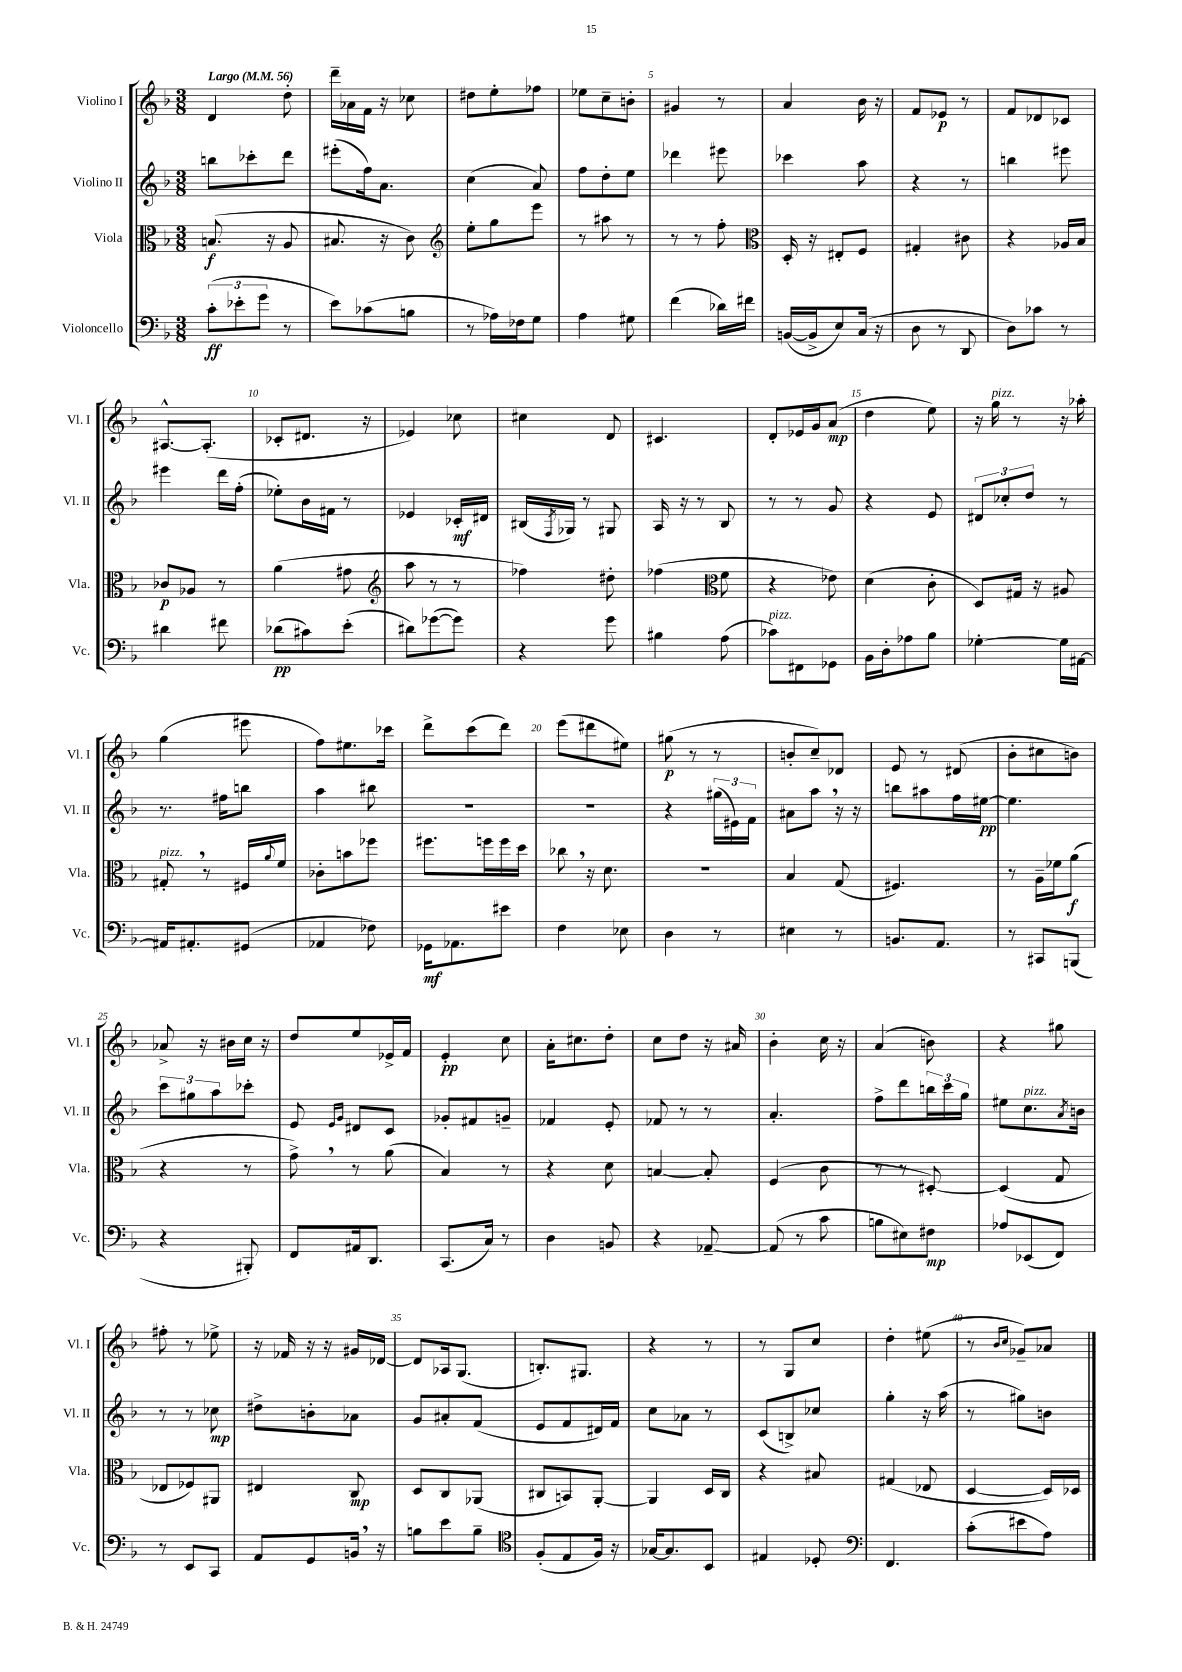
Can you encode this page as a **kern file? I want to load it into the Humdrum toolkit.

**kern	**kern	**kern	**kern
*staff4	*staff3	*staff2	*staff1
*clefF4	*clefC3	*clefG2	*clefG2
*k[b-]	*k[b-]	*k[b-]	*k[b-]
*M3/8	*M3/8	*M3/8	*M3/8
*MM56	*MM56	*MM56	*MM56
(12c'	(8.B	8bb	4d
12e-'	.	.	.
.	.	8ccc-'	.
12g	.	.	.
.	16r	.	.
8r	8A	8ddd	8dd'
=	=	=	=
8e)	8.B#	(8eee#'	16ddd~
.	.	.	16a-
(8c-	.	16ff)	16f
.	16r	8.a	16r
8B	8c)	.	8cc-
=	=	=	=
*	*clefG2	*	*
8r	8ee'	(4cc	8dd#
16A-)	8gg	.	8ee'
16F-	.	.	.
8G	8eee	8a)	8ff-
=	=	=	=
4A	8r	8ff	8ee-
.	8aa#	8dd'	8cc~
8G#	8r	8ee	8b'
=	=	=	=
(4f	8r	4ddd-	4g#
.	8r	.	.
16d-)	8ff'	8eee#	8r
16f#	.	.	.
=	=	=	=
*	*clefC3	*	*
([16BB	16D'	4ccc-	4a
16BB^]	16r	.	.
8E)	8E#'	.	.
(16C	8F	8aa	16b-
16r	.	.	16r
=	=	=	=
8D	4G#'	4r	8f
8r	.	.	8e-
8DD	8c#	8r	8r
=	=	=	=
8D)	4r	4bb	8f
8c-	.	.	8d-
8r	16A-	8eee#	8c-
.	16B-	.	.
=	=	=	=
4d#	8c-	4eee#	[8.A#^^
.	8A-	.	.
.	.	.	(8.A#']
8f#	8r	16ddd	.
.	.	(16ff'	.
=	=	=	=
(8d-	(4a	8ee-')	8c-'
8c#)	.	16b-	8.d#
.	.	16f#	.
(8e'	8g#	8r	.
.	.	.	16r
=	=	=	=
*	*clefG2	*	*
8d#)	8aa	4e-	4e-)
([8g-	8r	.	.
8g-])	8r	16c-'	8cc-
.	.	16d#	.
=	=	=	=
4r	4ff-)	(16B#	4cc#
.	.	8qF	.
.	.	16G-)	.
.	.	8r	.
8g	8dd#'	8G#	8d
=	=	=	=
4B#	(4ff-	16A	4.c#
.	.	16r	.
.	.	8r	.
*	*clefC3	*	*
(8A	8f	8B-	.
=	=	=	=
8c-)	4r	8r	8d'
8FF#	.	8r	16e-
.	.	.	16g
8GG-	8e-)	8g	(8a
=	=	=	=
16BB-	(4d	4r	4dd
16D'	.	.	.
8A-	.	.	.
8B-	8c'	8e	8ee)
=	=	=	=
[4G-'	8D)	12d#	16r
.	.	.	16gg
.	.	12cc-'	.
.	16G#	.	8r
.	.	12dd	.
.	16r	.	.
16G-]	8A#	8r	16r
[16AA#	.	.	16aa-'
=	=	=	=
16AA#]	8G#'	8.r	(4gg
8.AA#'	.	.	.
.	8r	.	.
.	.	16ff#	.
(8GG#	16F#	8bb	8eee#
.	8qqa	.	.
.	16f	.	.
=	=	=	=
4AA-	8c-'	4aa	8ff)
.	8b	.	8.ee#
8F-)	8ff-	8bb#	.
.	.	.	16ccc-
=	=	=	=
16GG-	8.ff#	4.r	8ddd^
8.AA-	.	.	.
.	.	.	(8ccc
.	16ff	.	.
8e#	16ff	.	8ddd)
.	16dd	.	.
=	=	=	=
4F	8cc-	4.r	(8eee
.	16r	.	8ddd#
.	8.d	.	.
8E-	.	.	8ee#)
=	=	=	=
4D	4.r	4r	(8gg#
.	.	.	8r
8r	.	(24gg#	8r
.	.	24e#)	.
.	.	24f	.
=	=	=	=
4E#	4B-	8a#	8b'
.	.	8aa	8cc~)
8r	(8G	16r	8d-
.	.	16r	.
=	=	=	=
8.BB	4.F#)	8bb	8e
.	.	8aa#	8r
8.AA	.	.	.
.	.	16ff	(8d#
.	.	[16ee#	.
=	=	=	=
8r	8r	4.ee#]	8b-'
8CC#	16A~	.	8cc#
.	16f-	.	.
(8BBB	(8a	.	8b)
=	=	=	=
4r	4r	12ccc	8a-^
.	.	12gg#	.
.	.	.	16r
.	.	12aa	.
.	.	.	16b#
8BBB#')	8r	8ccc-'	16cc
.	.	.	16r
=	=	=	=
8FF	8g^)	8e	8dd
.	.	16qqe	.
.	.	16qqg	.
16AA#	8r	8d#	8ee
8.DD	.	.	.
.	(8a	8c	16e-^
.	.	.	16f
=	=	=	=
(8.CC	4B-)	8g-'	4e'
.	.	8f#	.
16C)	.	.	.
8r	8r	8g~	8cc
=	=	=	=
4D	4r	4f-	16a'
.	.	.	8.cc#
8BB	8d	8e'	8dd'
=	=	=	=
4r	[4B	8f-	8cc
.	.	8r	8dd
[8AA-~	8B']	8r	16r
.	.	.	16a#
=	=	=	=
(8AA-]	(4F	4.a'	4b-'
8r	.	.	.
8c	8c	.	16cc
.	.	.	16r
=	=	=	=
8B	8r	8ff^	(4a
8E#)	8r	8ddd	.
8F#	[8D#')	24bb	8b)
.	.	24ccc	.
.	.	24gg	.
=	=	=	=
8A-	(4D#]	8ee#	4r
(8EE-	.	8.cc	.
8FF)	8G	.	8gg#
.	.	8qa	.
.	.	16b	.
=	=	=	=
8r	8E-	8r	8ff#'
8EE	8F-)	8r	8r
8CC	8AA#	8cc-	8ee-^
=	=	=	=
8AA	4E#	8dd#^	16r
.	.	.	16f-
8GG	.	8b'	16r
.	.	.	16r
16BB	8C	8a-	16g#
16r	.	.	[16d-
=	=	=	=
8B	8D	8g	8d-]
8e	8C	8a#'	16A-
.	.	.	(8.G
8B~	(8AA-	(8f	.
=	=	=	=
*clefC4	*	*	*
(8F'	8C#	8e	8.B')
8E	8BB)	8f	.
.	.	.	8.G#
16F)	[8AA'	16d#)	.
16r	.	16f	.
=	=	=	=
[16G-	4AA]	8cc	4r
8.G-]	.	.	.
.	.	8a-	.
8BB-	16D	8r	8r
.	16C	.	.
=	=	=	=
4E#	4r	(8c	8r
.	.	8B^)	8G
8D-'	8B#	8cc-	8cc
=	=	=	=
*clefF4	*	*	*
4.FF	(4G#	4gg'	4dd'
.	8E-	16r	(8ee#
.	.	(16aa	.
=	=	=	=
(8c'	[4D	8r	8r
.	.	.	16qqb-
.	.	.	16qqcc
8e#	.	8gg#)	8g-~)
8A)	16D])	8b	8a-
.	16D-	.	.
==	==	==	==
*-	*-	*-	*-
